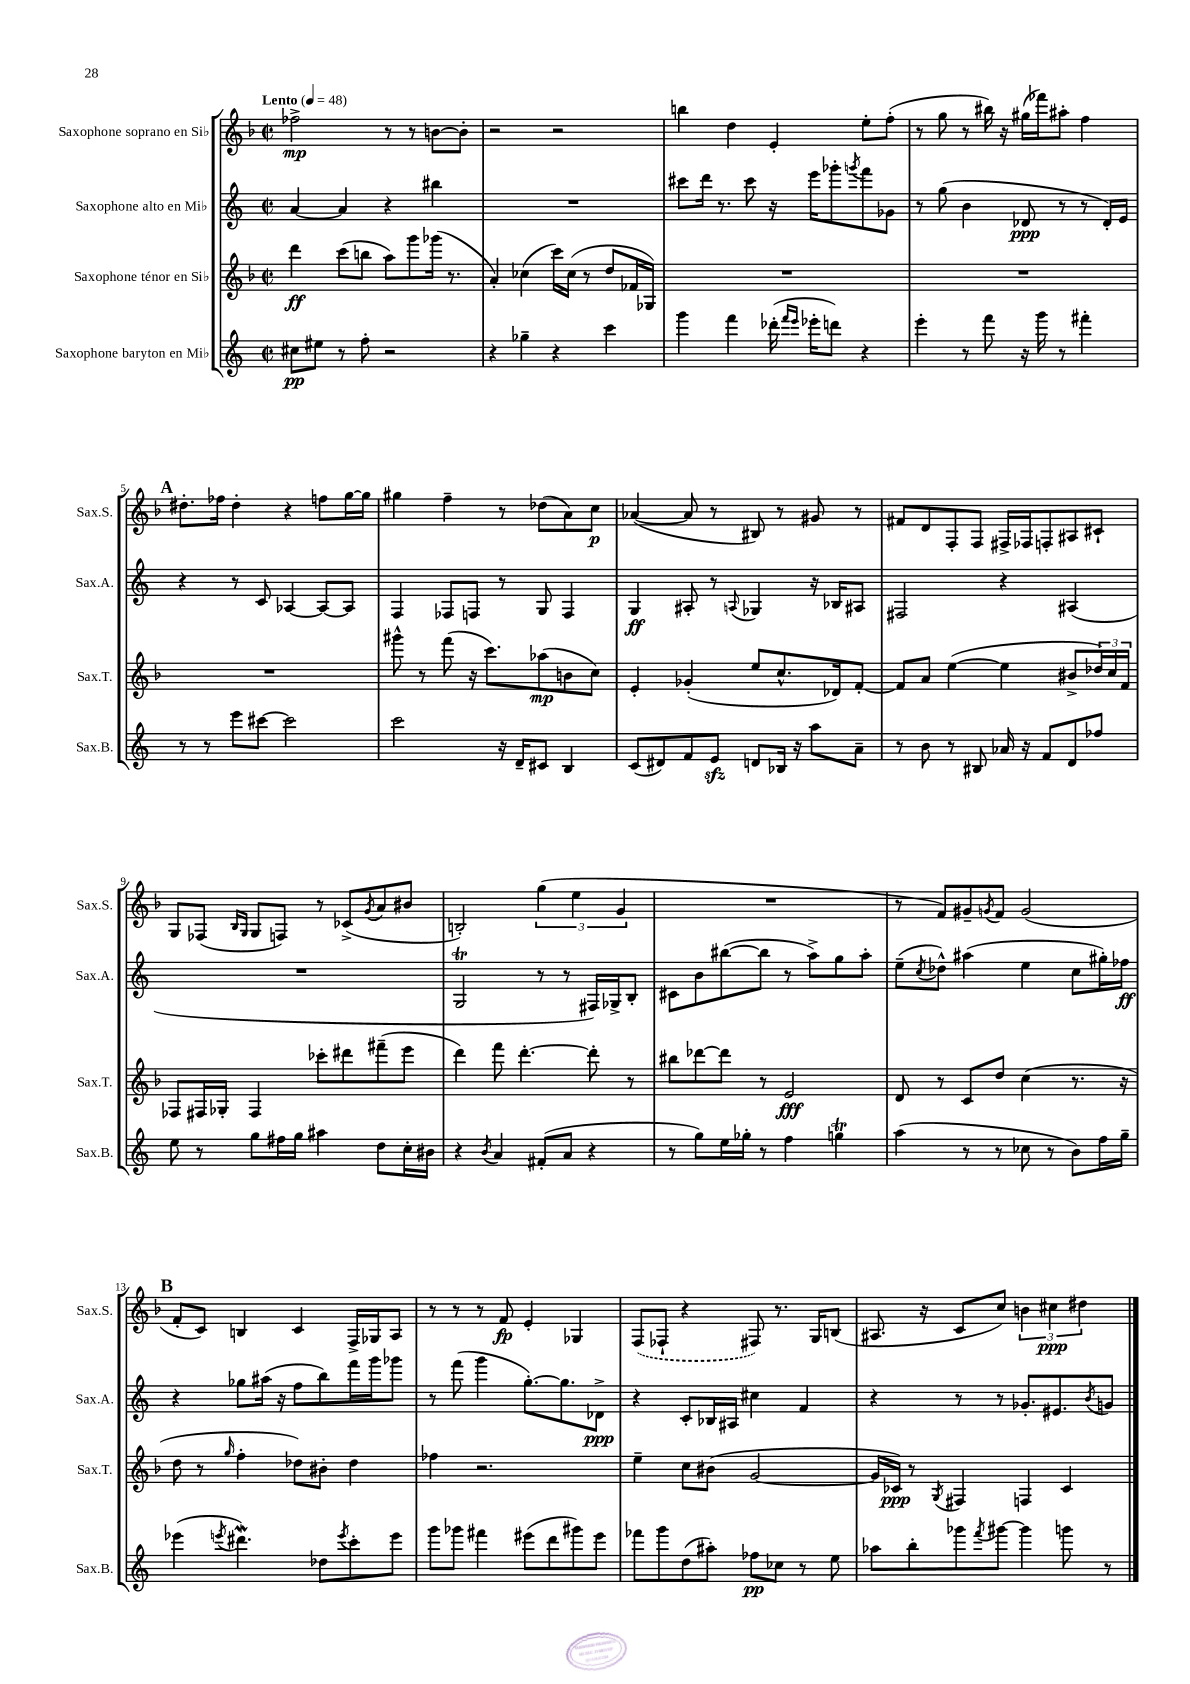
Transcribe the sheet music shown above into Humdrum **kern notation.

**kern	**dynam	**kern	**dynam	**kern	**dynam	**kern	**dynam
*part4	*part4	*part3	*part3	*part2	*part2	*part1	*part1
*staff4	*staff4	*staff3	*staff3	*staff2	*staff2	*staff1	*staff1
*I"Saxophone baryton en Mi♭	*	*I"Saxophone ténor en Si♭	*	*I"Saxophone alto en Mi♭	*	*I"Saxophone soprano en Si♭	*
*I'Sax.B.	*	*I'Sax.T.	*	*I'Sax.A.	*	*I'Sax.S.	*
*clefG2	*	*clefG2	*	*clefG2	*	*clefG2	*
*k[]	*	*k[b-]	*	*k[]	*	*k[b-]	*
*M2/2	*	*M2/2	*	*M2/2	*	*M2/2	*
*met(c|)	*	*met(c|)	*	*met(c|)	*	*met(c|)	*
*MM48	*	*MM48	*	*MM48	*	*MM48	*
=1	=1	=1	=1	=1	=1	=1	=1
!	!	!	!	!	!	!LO:TX:a:B:t=Lento	!
8cc#X\L	pp	4ddd\	ff	[4a/	.	2ff-X^\	mp
8ee#X\J	.	.	.	.	.	.	.
8r	.	(8ccc\L	.	4a/]	.	.	.
8ff'\	.	8bbn\J	.	.	.	.	.
2r	.	8aa\L)	.	4r	.	8r	.
.	.	8ggg\	.	.	.	8r	.
.	.	(16ggg-X\Jk	.	4bb#X\	.	[8bn\L	.
.	.	8.r	.	.	.	.	.
.	.	.	.	.	.	8b'\J]	.
=2	=2	=2	=2	=2	=2	=2	=2
4r	.	4a'/)	.	1r	.	2r	.
4gg-X~\	.	(4cc-X\	.	.	.	.	.
4r	.	16ccc\LL)	.	.	.	2r	.
.	.	(16cc-\JJ	.	.	.	.	.
.	.	8r	.	.	.	.	.
4ccc\	.	8dd/L	.	.	.	.	.
.	.	16f-X/L	.	.	.	.	.
.	.	16G-X/JJ)	.	.	.	.	.
=3	=3	=3	=3	=3	=3	=3	=3
4ggg\	.	1r	.	8ccc#X\L	.	4bbn\	.
.	.	.	.	16ddd\Jk	.	.	.
.	.	.	.	8.r	.	.	.
4fff\	.	.	.	.	.	4dd\	.
.	.	.	.	8ccc#\	.	.	.
(16ddd-X'\	.	.	.	16r	.	4e'/	.
16qqfff/LL	.	.	.	.	.	.	.
16qqeee/JJ	.	.	.	.	.	.	.
16eee-X'\KL	.	.	.	16eee\KL	.	.	.
8dddn\J)	.	.	.	8ggg-X'\	.	.	.
.	.	.	.	8qgggn/	.	.	.
4r	.	.	.	8fff\	.	8ee'\L	.
.	.	.	.	8g-X\J	.	(8ff'\J	.
=4	=4	=4	=4	=4	=4	=4	=4
4eee'\	.	1r	.	8r	.	8r	.
.	.	.	.	(8gg\	.	8gg\	.
8r	.	.	.	4b\	.	8r	.
8fff\	.	.	.	.	.	16bb#X\)	.
.	.	.	.	.	.	16r	.
16r	.	.	.	8d-X/	ppp	(16gg#X\LL	.
16ggg\	.	.	.	.	.	16fff-X\J)	.
8r	.	.	.	8r	.	8aa#X'\J	.
4fff#X'\	.	.	.	8r	.	4ff\	.
.	.	.	.	16d-'/LL)	.	.	.
.	.	.	.	16e/JJ	.	.	.
!!LO:LB:g=z
!!LO:REH:place=s1:t=A
=5	=5	=5	=5	=5	=5	=5	=5
8r	.	1r	.	4r	.	8.dd#X'\L	.
8r	.	.	.	.	.	.	.
.	.	.	.	.	.	16ff-X\Jk	.
8eee\L	.	.	.	8r	.	4dd#'\	.
[8ccc#X\J	.	.	.	8c/	.	.	.
2ccc#\]	.	.	.	[4A-X/	.	4r	.
.	.	.	.	8A-/L_	.	8ffn\L	.
.	.	.	.	8A-/J]	.	[16gg\L	.
.	.	.	.	.	.	16gg\JJ]	.
=6	=6	=6	=6	=6	=6	=6	=6
2ccc\	.	8ggg#X^^\	.	4F/	.	4gg#X\	.
.	.	8r	.	.	.	.	.
.	.	(8fff\	.	8F-X/L	.	4ff~\	.
.	.	16r	.	8Fn/J	.	.	.
.	.	8.ccc\L)	.	.	.	.	.
16r	.	.	.	8r	.	8r	.
16d~/KL	.	.	.	.	.	.	.
8c#X/J	.	(8aa-X\	mp	8G/	.	(8dd-X\L	.
4B/	.	8bn\	.	4F/	.	8a\)	.
.	.	8cc\J)	.	.	.	8cc\J	p
=7	=7	=7	=7	=7	=7	=7	=7
(8c/L	.	4e'/	.	4G/	ff	([4a-X/	.
8d#X/)	.	.	.	.	.	.	.
8f/	.	(4g-X'/	.	8A#X'/	.	8a-/]	.
8ezz/J	.	.	.	8r	.	8r	.
.	.	.	.	8qqAn/	.	.	.
8dn/L	.	8ee/L	.	4G-X/	.	8B#X/)	.
16B-X/Jk	.	8.cc^^/	.	.	.	8r	.
16r	.	.	.	.	.	.	.
8aa\L	.	.	.	16r	.	8g#X/	.
.	.	16d-X/k)	.	16B-X/KL	.	.	.
8a~\J	.	[8f'/J	.	8A#X/J	.	8r	.
=8	=8	=8	=8	=8	=8	=8	=8
8r	.	8f/L]	.	2F#X/	.	8f#X/L	.
8b\	.	8a/J	.	.	.	8d/	.
8r	.	([4ee\	.	.	.	8F'/	.
8B#X/	.	.	.	.	.	8F/J	.
16a-X/	.	4ee\]	.	4r	.	16F#X^/LL	.
16r	.	.	.	.	.	16F-X/J	.
8f/L	.	.	.	.	.	8Fn'/	.
8d/	.	8b#X^/L	.	(4A#X/	.	8A#X/	.
8ff-X/J	.	24dd-X/L)	.	.	.	8c#X`/J	.
.	.	24cc/	.	.	.	.	.
.	.	24f/JJ	.	.	.	.	.
!!LO:LB:g=z
=9	=9	=9	=9	=9	=9	=9	=9
8ee\	.	8F-X/L	.	1r	.	8G/L	.
8r	.	16F#X/L	.	.	.	(8F-X/J	.
.	.	16G-X'/JJ	.	.	.	.	.
.	.	.	.	.	.	16qqB-/LL	.
.	.	.	.	.	.	16qqG/JJ	.
8gg\L	.	4F#/	.	.	.	8G/L	.
16ff#X\L	.	.	.	.	.	8Fn/J)	.
16gg\JJ	.	.	.	.	.	.	.
4aa#X\	.	8ccc-X'\L	.	.	.	8r	.
.	.	8ddd#X\	.	.	.	(8c-X^/L	.
.	.	.	.	.	.	8qg/	.
8dd\L	.	(8fff#X~\	.	.	.	8a/	.
16cc'\L	.	8eee\J	.	.	.	8b#X/J	.
16b#X\JJ	.	.	.	.	.	.	.
=10	=10	=10	=10	=10	=10	=10	=10
4r	.	4ddd\)	.	2GT/	.	2Bn'/)	.
8qb/	.	.	.	.	.	.	.
4a/	.	8fff\	.	.	.	.	.
.	.	[4.ddd'\	.	.	.	.	.
(8f#X'/L	.	.	.	8r	.	(6gg\	.
8a/J	.	.	.	8r	.	.	.
.	.	.	.	.	.	6ee\	.
4r	.	8ddd'\]	.	16F#X/LL)	.	.	.
.	.	.	.	16G-X^/J	.	.	.
.	.	.	.	.	.	6g/	.
.	.	8r	.	8B'/J	.	.	.
=11	=11	=11	=11	=11	=11	=11	=11
8r	.	8bb#X\L	.	8c#X\L	.	1r	.
8gg\L)	.	[8ddd-X\	.	8b\	.	.	.
16ee\L	.	8ddd-\J]	.	([8bb#X\	.	.	.
16gg-X'\JJ	.	.	.	.	.	.	.
8r	.	8r	.	8bb#\J]	.	.	.
4ff\	.	2e/	fff	8r	.	.	.
.	.	.	.	8aa^\L)	.	.	.
4ggnT\	.	.	.	8gg\	.	.	.
.	.	.	.	8aa'\J	.	.	.
=12	=12	=12	=12	=12	=12	=12	=12
(4aa\	.	8d/	.	(8ee~\L	.	8r	.
.	.	.	.	8qcc/	.	.	.
.	.	8r	.	8dd-X^^\J)	.	8f/L)	.
8r	.	8c/L	.	(4aa#X\	.	8g#X~/	.
.	.	.	.	.	.	8qgn/	.
8r	.	8dd/J	.	.	.	8f/J	.
8cc-X\	.	(4cc\	.	4ee\	.	(2g/	.
8r	.	.	.	.	.	.	.
8b\L)	.	8.r	.	8cc\L	.	.	.
16ff\L	.	.	.	16gg#X'\L)	.	.	.
16gg~\JJ	.	16r	.	16ff-X\JJ	ff	.	.
!!LO:LB:g=z
!!LO:REH:place=s1:t=B
=13	=13	=13	=13	=13	=13	=13	=13
(4eee-X\	.	8dd\	.	4r	.	8f'/L	.
.	.	8r	.	.	.	8c/J)	.
8qeeen/	.	16qqgg/	.	.	.	.	.
4.ddd#XW\)	.	4ff'\	.	8gg-X\L	.	4Bn/	.
.	.	.	.	(16aa#X\Jk	.	.	.
.	.	.	.	16r	.	.	.
.	.	8dd-X\L)	.	8ff\L	.	4c/	.
8dd-X\L	.	8b#X'\J	.	8bb\)	.	.	.
8qeee/	.	.	.	.	.	.	.
8ccc'\	.	4dd-\	.	16fff\L	.	16F^/LL	.
.	.	.	.	16ggg\J	.	16G-X/J	.
8eee\J	.	.	.	8ggg-X\J	.	8A/J	.
=14	=14	=14	=14	=14	=14	=14	=14
8ggg\L	.	4ff-X\	.	8r	.	8r	.
8ggg-X\J	.	.	.	(8fff\	.	8r	.
4fff#X\	.	2.r	.	4ggg\	.	8r	.
.	.	.	.	.	.	8f/	fp
(8eee#X\L	.	.	.	[8.gg'\L)	.	4e'/	.
8ddd\	.	.	.	.	.	.	.
.	.	.	.	8.gg\]	.	.	.
8ggg#X\)	.	.	.	.	.	4G-X/	.
8eee#\J	.	.	.	8d-X^\J	ppp	.	.
=15	=15	=15	=15	=15	=15	=15	=15
8fff-X\L	.	4ee~\	.	4r	.	(8F/L	.
8ggg\	.	.	.	.	.	8F-X`/J	.
(8dd\	.	8cc\L	.	8c'/L	.	4r	.
8aa#X'\J)	.	(8b#X\J	.	16B-X/L	.	.	.
.	.	.	.	16A#X/JJ	.	.	.
8ff-X\L	pp	[2g/	.	4cc#X\	.	8F#X/)	.
8cc-X\J	.	.	.	.	.	8.r	.
8r	.	.	.	4f/	.	.	.
.	.	.	.	.	.	16G/KL	.
8ee\	.	.	.	.	.	(8Bn/J	.
=16	=16	=16	=16	=16	=16	=16	=16
8aa-X\L	.	16g/LL]	.	4r	.	8.A#X/	.
.	.	16c-X/JJ)	ppp	.	.	.	.
8bb'\	.	8r	.	.	.	.	.
.	.	.	.	.	.	16r	.
.	.	8qG/	.	.	.	.	.
8ggg-X\	.	4F#X/	.	8r	.	8c/L	.
8qfff/	.	.	.	.	.	.	.
[8ggg#X\J	.	.	.	8r	.	8cc/J)	.
4ggg#\]	.	4Fn/	.	8.g-X'/L	.	6bn\	.
.	.	.	.	.	.	6cc#X\	ppp
.	.	.	.	8.e#X/	.	.	.
8gggn\	.	4c-/	.	.	.	.	.
.	.	.	.	.	.	6dd#X\	.
.	.	.	.	8qb/	.	.	.
8r	.	.	.	8gn/J	.	.	.
==	==	==	==	==	==	==	==
*-	*-	*-	*-	*-	*-	*-	*-
